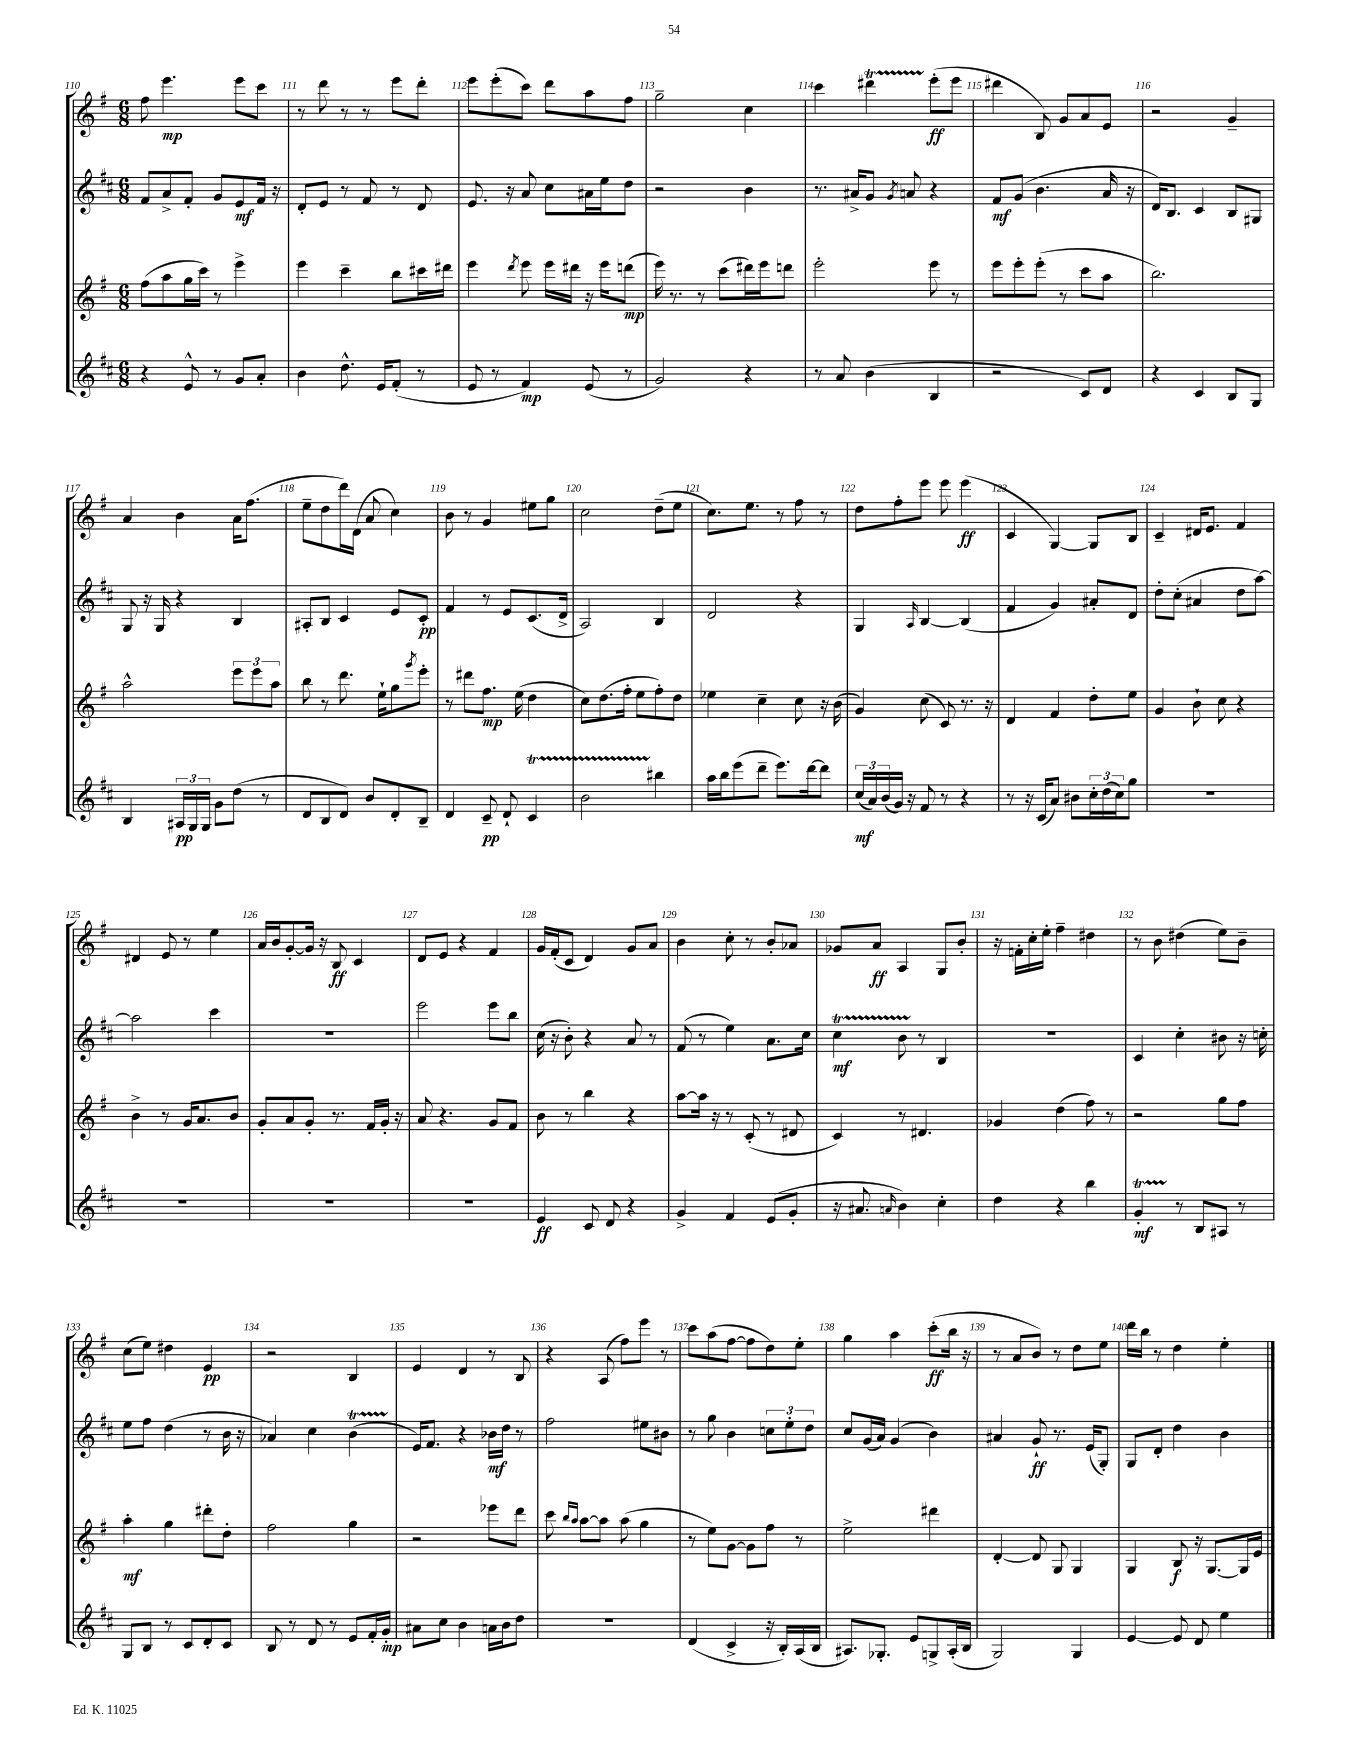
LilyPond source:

<<
\new StaffGroup <<
\new Staff = "s0" {
    \clef treble \key g \major \numericTimeSignature \time 6/8
    fis''8 e'''4.\mp e'''8 c'''8 |
    r8 d'''8 r8 r8 e'''8 d'''8-. |
    e'''8 e'''8-.( c'''8) d'''8 a''8 fis''8 |
    g''2-- c''4 |
    c'''4 dis'''4\startTrillSpan e'''8-.\stopTrillSpan\ff( e'''8 |
    dis'''4 b8) g'8 a'8 e'8 |
    r2 g'4-- |
    a'4 b'4 a'16 fis''8.( |
    e''8-- d''8 d'''16) d'16( a'8 c''4) |
    b'8 r8 g'4 eis''8 g''8 |
    c''2 d''8--( e''8 |
    c''8.) e''8. r8 fis''8 r8 |
    d''8 fis''8-. e'''8 e'''8 e'''4\ff( |
    c'4 g4~) g8 b8 |
    c'4-- dis'16 e'8. fis'4 |
    dis'4 e'8 r8 e''4 |
    a'16 b'16 g'8~-. g'16 r16 b8\ff c'4 |
    d'8 e'8 r4 fis'4 |
    g'16 fis'16-.( c'8 d'4) g'8 a'8 |
    b'4 c''8-. r8 b'8-. aes'8 |
    ges'8 a'8\ff a4 g8 b'8-. |
    r16 f'16-. c''16-. e''16-. fis''4-- dis''4 |
    r8 b'8 dis''4( e''8) b'8-- |
    c''8( e''8) dis''4 e'4\pp |
    r2 b4 |
    e'4 d'4 r8 b8 |
    r4 a8( fis''8) e'''8 r8 |
    c'''8 a''8( fis''8~ fis''8 d''8) e''8-. |
    g''4 a''4 c'''8-.\ff( b''16 r16 |
    r8 a'8 b'8) r8 d''8 e''8 |
    d'''16 b''16 r8 d''4 e''4-. \bar "|." |
}
\new Staff = "s1" {
    \clef treble \key d \major \numericTimeSignature \time 6/8
    fis'8 a'8-> fis'8-. g'8 e'8\mf fis'16 r16 |
    d'8-. e'8 r8 fis'8 r8 d'8 |
    e'8. r16 a'8 cis''8 ais'16 e''16 d''8 |
    r2 b'4 |
    r8. ais'16-> g'8 \acciaccatura { g'8 } a'8 r4 |
    fis'8\mf g'8( b'4. a'16 r16 |
    d'16) b8. cis'4 b8 gis8 |
    g8 r16 g16 r4 b4 |
    ais8-. b8 cis'4 e'8 cis'8-.\pp |
    fis'4 r8 e'8 cis'8.( d'16-> |
    a2) b4 |
    d'2 r4 |
    g4 \grace { a16 } b4~ b4( |
    fis'4 g'4) ais'8-. d'8 |
    d''8-. cis''8-.( ais'4 d''8 a''8~) |
    a''2 cis'''4 |
    R2. |
    e'''2 e'''8 b''8 |
    cis''16( r16 b'8-.) r4 a'8 r8 |
    fis'8( r8 e''4) a'8. cis''16 |
    cis''4\startTrillSpan\mf b'8 r8\stopTrillSpan b4 |
    R2. |
    cis'4 cis''4-. bis'8 r16 c''16-. |
    e''8 fis''8 d''4( r8 b'16 r16 |
    aes'4) cis''4 b'4\startTrillSpan( |
    e'16\stopTrillSpan) fis'8. r4 bes'16\mf d''16 r8 |
    fis''2 eis''8 bis'8 |
    r8 g''8 b'4 \tuplet 3/2 { c''8 e''8-. d''8 } |
    cis''8 g'16( a'16) g'4( b'4) |
    ais'4 g'8-!\ff r8. e'16( g8-.) |
    g8 d'8-. d''4 b'4 \bar "|." |
}
\new Staff = "s2" {
    \clef treble \key g \major \numericTimeSignature \time 6/8
    fis''8( a''8 g''16 c'''16) r8 e'''4-> |
    e'''4 c'''4-- b''8 cis'''16 dis'''16 |
    e'''4 \acciaccatura { d'''8 } e'''8 e'''16 dis'''16 r16 e'''16 d'''8\mp( |
    e'''16) r8. r8 c'''8( dis'''16) e'''16 d'''8 |
    e'''2-. e'''8 r8 |
    e'''8 e'''8-. e'''8-.( r8 c'''8 a''8 |
    b''2.) |
    a''2-^ \tuplet 3/2 { e'''8 e'''8 a''8 } |
    b''8 r8 d'''8. e''16-! g''8 \acciaccatura { g'''8 } e'''8-. |
    r8 dis'''8 fis''8.\mp e''16( d''4 |
    c''8) d''8.( fis''16-. e''8 fis''8-.) d''8 |
    ees''4 c''4-- c''8 r16 b'16( |
    g'4) c''8( c'8) r8. r16 |
    d'4 fis'4 d''8-. e''8 |
    g'4 b'8-! c''8 r4 |
    b'4-> r8 g'16 a'8. b'8 |
    g'8-. a'8 g'8-. r8. fis'16 g'16-. r16 |
    a'8 r4. g'8 fis'8 |
    b'8 r8 b''4 r4 |
    a''8~ a''16 r16 r8 c'8-.( r8 dis'8 |
    c'4) r8 dis'4. |
    ges'4 d''4( fis''8) r8 |
    r2 g''8 fis''8 |
    a''4-.\mf g''4 dis'''8-. d''8-. |
    fis''2 g''4 |
    r2 ees'''8 d'''8 |
    c'''8 \grace { b''16 a''16 } a''8~ a''8 a''8( g''4 |
    r8 e''8) g'8~ g'8 fis''8 r8 |
    e''2-> dis'''4 |
    d'4~-. d'8 g8 g4 |
    g4 b8\f r16 g8.~ g16 e'16 \bar "|." |
}
\new Staff = "s3" {
    \clef treble \key d \major \numericTimeSignature \time 6/8
    r4 e'8-^ r8 g'8 a'8-. |
    b'4 d''8.-^ e'16 fis'8-.( r8 |
    e'8 r8 fis'4\mp) e'8( r8 |
    g'2) r4 |
    r8 a'8 b'4( b4 |
    r2 cis'8) d'8 |
    r4 cis'4 b8 g8 |
    b4 \tuplet 3/2 { ais16\pp g16 g16 } g'8 d''8( r8 |
    d'8 b8 d'8) b'8 d'8-. b8-- |
    d'4 cis'8--\pp d'8-! cis'4\startTrillSpan |
    b'2 bis''4\stopTrillSpan |
    a''16 b''16 e'''8( d'''8-- e'''8.) d'''16~ d'''8 |
    \tuplet 3/2 { cis''16\mf( a'16) b'16( } g'16) r16 fis'8 r8 r4 |
    r8 r16 cis'16( a'8) bis'8 \tuplet 3/2 { cis''16-. d''16( cis''16) } g''8 |
    R2. |
    R2. |
    R2. |
    R2. |
    e'4\ff cis'8 d'8 r4 |
    g'4-> fis'4 e'8( g'8-. |
    r16 ais'8. \grace { a'16 } b'4) cis''4-. |
    d''4 r4 b''4 |
    g'4-.\startTrillSpan\mf r8\stopTrillSpan b8 ais8 r8 |
    g8 b8 r8 cis'8 d'8-. cis'8 |
    b8 r8 d'8 r8 e'8 fis'16-. g'16-.\mp |
    ais'8 cis''8 b'4 a'16 b'16 d''8 |
    r2. |
    d'4( cis'4-> r16 b16-.) a16( b16 |
    ais8.) ges8.-. e'8 g8-> ais16-.( b16 |
    g2) g4 |
    e'4~ e'8 d'8 e''4 \bar "|." |
}
>>
>>
\layout { \context { \Score currentBarNumber = #110 \override BarNumber.break-visibility = ##(#f #t #t) barNumberVisibility = #all-bar-numbers-visible } }
